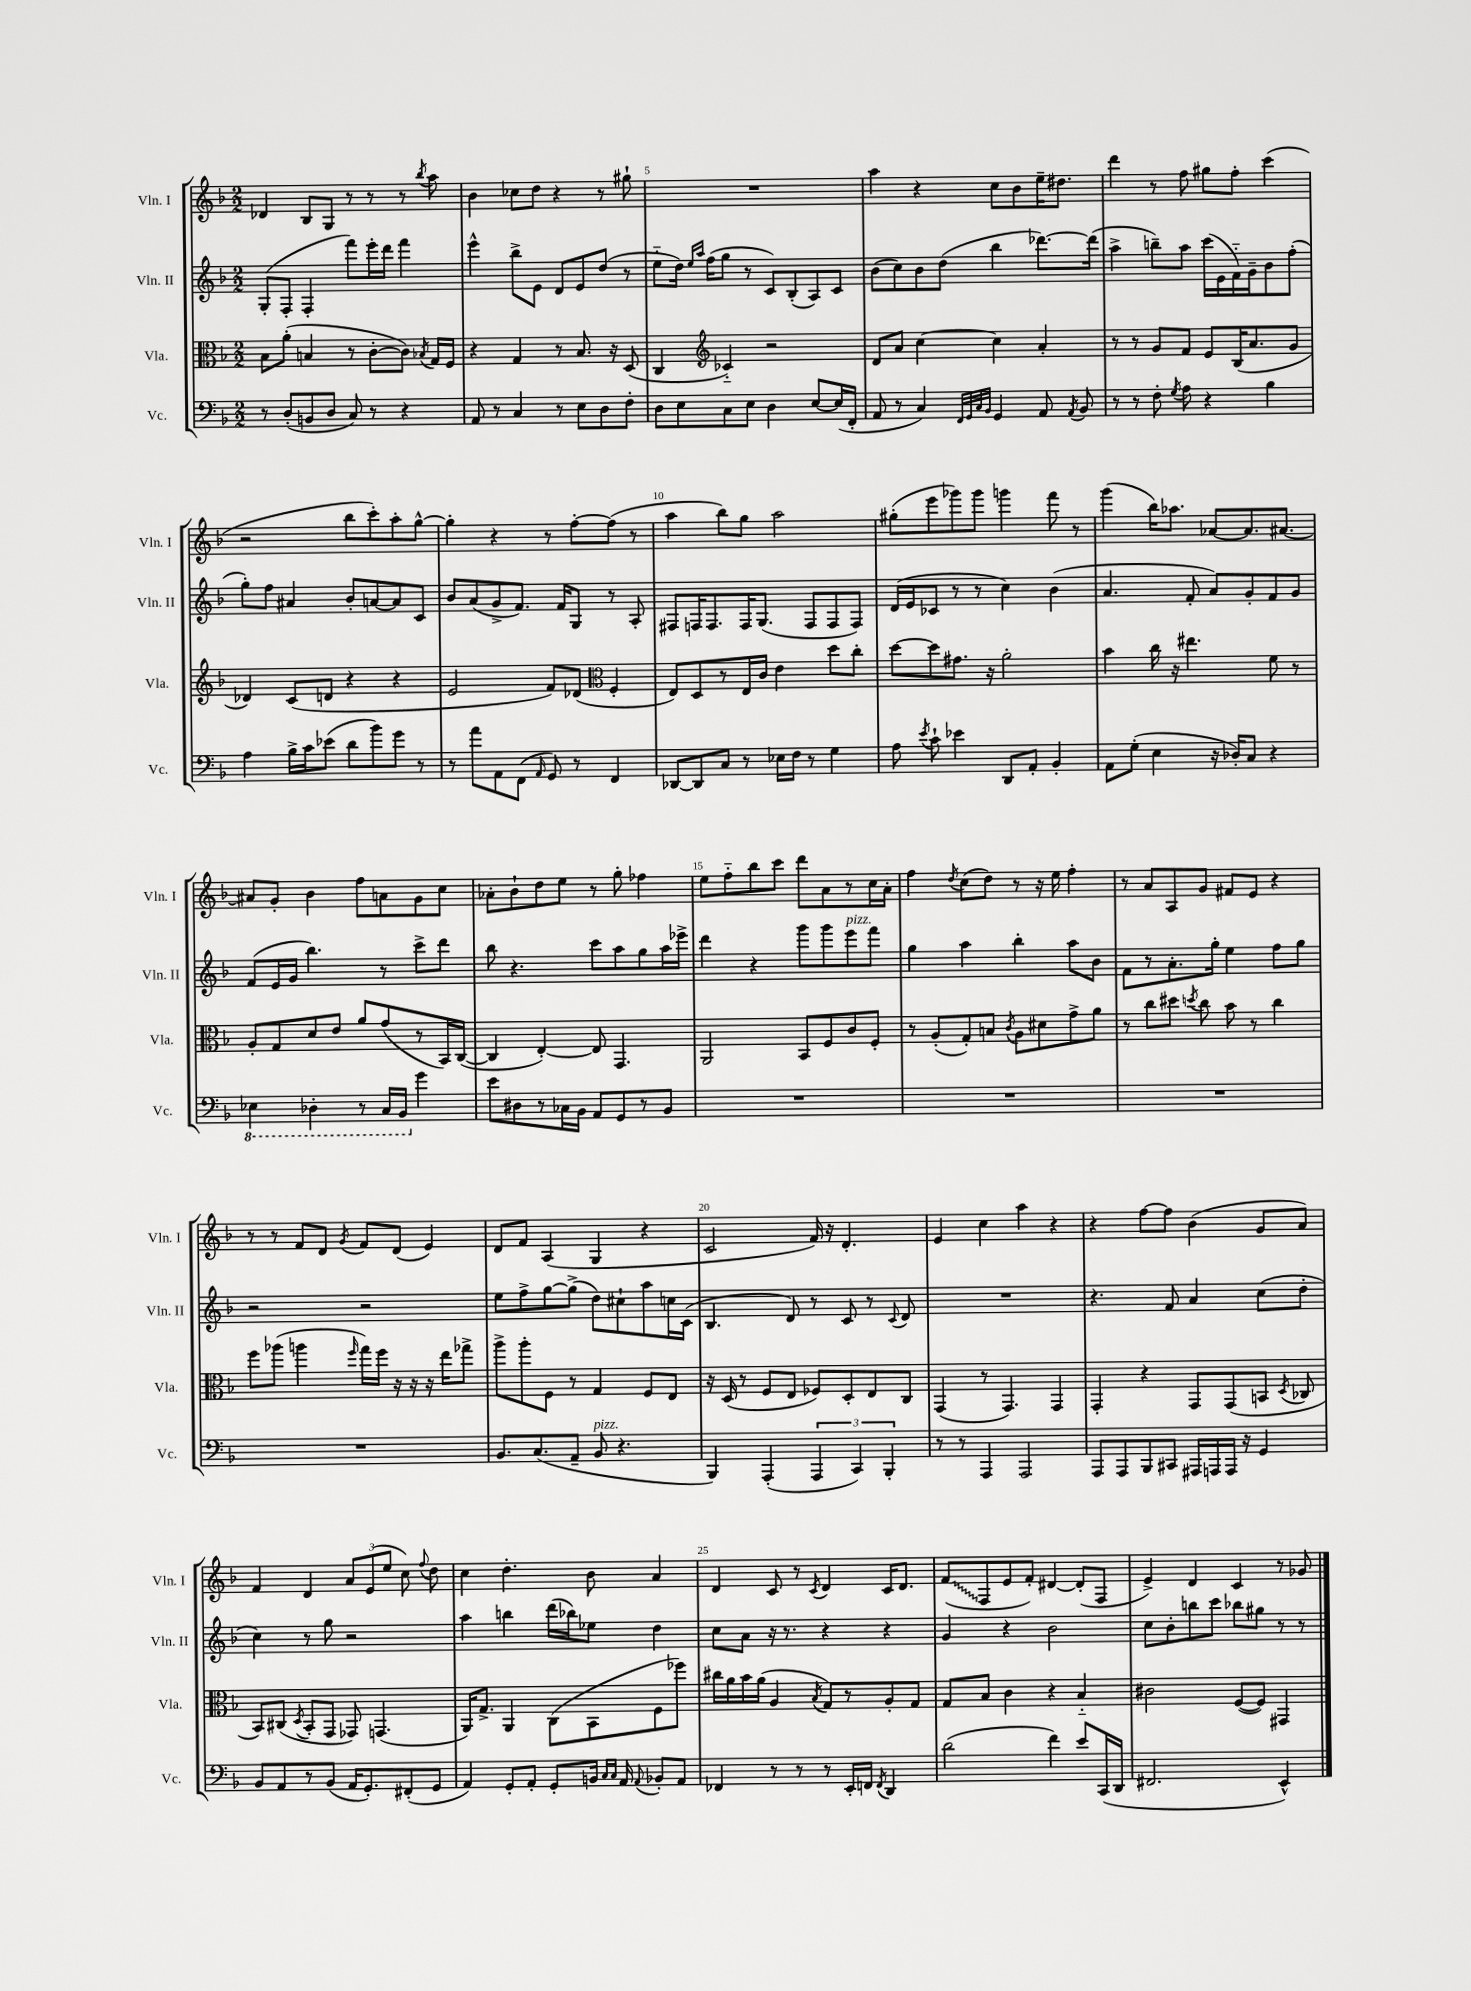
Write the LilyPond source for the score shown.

<<
\new StaffGroup <<
\new Staff = "s0" \with { instrumentName = "Vln. I" shortInstrumentName = "Vln. I" } {
    \clef treble \key f \major \numericTimeSignature \time 2/2
    \autoBeamOff des'4 bes8[ g8] r8 r8 r8 \acciaccatura { bes''8 } a''8 |
    bes'4 ces''8[ d''8] r4 r8 gis''8-! |
    R1 |
    a''4 r4 c''8[ bes'8 e''16-- dis''8.] |
    d'''4 r8 f''8 gis''8[ f''8]-. c'''4( |
    r2 bes''8[ c'''8-.) a''8-. g''8]~-^ |
    g''4-. r4 r8 f''8[~-. f''8]( r8 |
    a''4 bes''8[) g''8] a''2 |
    gis''8[-.( e'''8 ges'''8) ges'''8] g'''4 f'''8 r8 |
    g'''4( bes''16[) aes''8.] aes'8[~ aes'8. ais'8.]~ |
    ais'8[ g'8]-. bes'4 f''8[ a'8 g'8 c''8] |
    aes'8[-. bes'8-! d''8 e''8] r8 g''8-. fes''4 |
    e''8[ f''8-_ bes''8 c'''8] d'''8[ a'8 r8 c''16 a'16]-. |
    f''4 \acciaccatura { d''8 } c''8[( d''8]) r8 r16 e''16 f''4-. |
    r8 a'8[ a8 g'8] fis'8[ e'8] r4 |
    r8 r8 f'8[ d'8] \acciaccatura { g'8 } f'8[ d'8]( e'4) |
    d'8[ f'8] a4( g4 r4 |
    c'2 f'16) r16 d'4.-. |
    e'4 c''4 a''4 r4 |
    r4 f''8[~ f''8] bes'4( g'8[ a'8]) |
    f'4 d'4 \tuplet 3/2 { a'8[ e'8( e''8] } c''8) \appoggiatura { f''8 } d''8 |
    c''4 d''4.-. bes'8 a'4 |
    d'4 c'8 r8 \acciaccatura { c'8 } d'4 c'16[ d'8.] |
    \once \override Glissando.style = #'zigzag f'8[\glissando( f8 e'8 f'8]-.) dis'4~ dis'8[-.( f8] |
    e'4->) d'4 c'4 r8 ges'8 \bar "|." |
}
\new Staff = "s1" \with { instrumentName = "Vln. II" shortInstrumentName = "Vln. II" } {
    \clef treble \key f \major \numericTimeSignature \time 2/2
    \autoBeamOff g8[-.( f8]-. f4-. f'''8[) e'''16-. d'''16] f'''4 |
    e'''4-^ bes''8[-> e'8] d'8[ e'8 d''8]( r8 |
    e''8[-_ d''16]) \grace { e''16[ a''16] } f''16[( g''8] r8 c'8[) bes8-.( a8) c'8] |
    bes'8[( c''8) bes'8 d''8]( bes''4 des'''8.[~) des'''16]( |
    a''4-> b''8[--) a''8] c'''16[( e'16 f'16-_) g'16-- bes'8 f''8]-.( |
    g''8[-.) f''8] ais'4 bes'8[-. a'8~ a'8 c'8] |
    bes'8[ a'8( g'8-> f'8.]) f'16[ g8] r8 a8-. |
    fis8[ f16 f8. f16 g8.]( f8[ f8 f8]) |
    d'16[( e'16 ces'8] r8 r8 c''4) bes'4( |
    a'4. f'8-. a'8[) g'8-. f'8 g'8] |
    f'8[( e'16 g'16] bes''4.) r8 c'''8[-> d'''8] |
    bes''8 r4. c'''8[ a''8 g''8 a''16 ees'''16]-> |
    d'''4 r4 g'''8[ g'''8 e'''8^\markup { \italic "pizz." } f'''8] |
    g''4 a''4 bes''4-. a''8[ bes'8] |
    f'8[ r8 a'8.-. g''16]-. e''4 f''8[ g''8] |
    r2 r2 |
    e''8[ f''8-> g''8~ g''8]->( d''8[) cis''8-! a''8 c''16 c'16]( |
    bes4. d'8) r8 c'8 r8 \appoggiatura { c'8 } d'8 |
    R1 |
    r4. f'8 a'4 c''8[( d''8]-. |
    c''4) r8 g''8 r2 |
    a''4 b''4 d'''16[( bes''16) ees''8] d''4 |
    c''8[ a'8] r16 r8. r4 r4 |
    g'4 r4 bes'2 |
    c''8[ bes'8-. b''8 c'''8] bes''8[ gis''8] r8 r8 \bar "|." |
}
\new Staff = "s2" \with { instrumentName = "Vla." shortInstrumentName = "Vla." } {
    \clef alto \key f \major \numericTimeSignature \time 2/2
    \autoBeamOff bes8[ a'8]-.( b4 r8 c'8[~-. c'8]) \acciaccatura { bes8 } g16[ f16] |
    r4 g4 r8 bes8. r16 d8( |
    c4 \clef treble ces'4-_) r2 |
    d'8[ a'8] c''4~ c''4 a'4-. |
    r8 r8 g'8[ f'8] e'8[ bes16( a'8. g'8] |
    des'4) c'8[( d'8] r4 r4 |
    e'2 f'8[) des'8]( \clef alto f4-. |
    e8[) d8 r8 e16 c'16] e'4 d''8[ c''8]-. |
    d''8[~ d''8 gis'8.] r16 a'2-. |
    bes'4 c''16 r16 eis''4. f'8 r8 |
    a8[-. g8 d'8 e'8] a'8[ g'8( r8 bes,16) c16]~( |
    c4 e4~-.) e8 g,4. |
    a,2 bes,8[ f8 c'8 f8]-. |
    r8 a8[-.( g8-.) b8] \acciaccatura { c'8 } a8[ dis'8 g'8-> a'8] |
    r8 c''8[ dis''8] \acciaccatura { d''8 } c''8 bes'8 r8 c''4 |
    f''8[ aes''8]( a''4 \grace { f''16 } g''16[) f''16] r16 r16 r16 e''16[ ges''8]-> |
    a''8[-> a''8-. f8] r8 g4 f8[ e8] |
    r16 d16( r8 f8[ e8] fes8[) d8-. e8 c8] |
    g,4( r8 g,4.) g,4 |
    g,4-. r4 g,8[ g,8( b,8] \acciaccatura { d8 } ces8 |
    bes,8[) cis8]( \acciaccatura { d8 } bes,8[-. g,8] ges,8) g,4.( |
    a,16[) g8.]-> a,4 c8[( bes,8 f8 fes''8]) |
    cis''16[ a'16 bes'16 a'16]( a4 \acciaccatura { bes8 } g8[) r8 a8-. g8] |
    g8[ bes8] c'4 r4 bes4-_ |
    cis'2 f8[~( f8]) gis,4 \bar "|." |
}
\new Staff = "s3" \with { instrumentName = "Vc." shortInstrumentName = "Vc." } {
    \clef bass \key f \major \numericTimeSignature \time 2/2
    \autoBeamOff r8 d8[-.( b,8 d8] c8) r8 r4 |
    a,8 r8 c4 r8 e8[ d8 f8]-. |
    d8[ e8 c8 e8] d4 e8[~ e16( f,16]-. |
    a,8 r8 c4) \grace { f,32[ g,32 c32 bes,32] } g,4 a,8 \acciaccatura { a,8 } bes,8 |
    r8 r8 f8-. \acciaccatura { g8 } a8 r4 bes4 |
    a4 bes16[-> c'16 ees'8]( d'8[ bes'8) g'8] r8 |
    r8 a'8[ a,8 f,8]( \grace { a,16 } g,8) r8 f,4 |
    des,8[~ des,8 c8] r8 ees16[ f16] r8 g4 |
    a8 \acciaccatura { e'8 } c'8-! ees'4 d,8[ a,8]-. bes,4-. |
    a,8[ g8]-.( e4 r16 des16[-.) c8] r4 |
    \ottava #-1 ees,4 des,4-. r8 c,16[ bes,,16] \ottava #0 g'4 |
    e'8[ dis8 r8 ces16 bes,16] a,8[ g,8 r8 bes,8] |
    R1 |
    R1 |
    R1 |
    R1 |
    bes,8.[ c8.( a,8]-- bes,8^\markup { \italic "pizz." } r4. |
    bes,,4) a,,4-.( \tuplet 3/2 { a,,4 c,4) bes,,4-. } |
    r8 r8 a,,4 a,,2 |
    a,,8[ a,,8 bes,,8 cis,8] ais,,16[ a,,16 a,,16] r16 g,4 |
    bes,8[ a,8 r8 bes,8]( a,16[ g,8.-.) fis,8-.( g,8] |
    a,4) g,8[-. a,8]-. g,8[-. b,16] \grace { c16[ c16] } a,16 \appoggiatura { a,8 } bes,8[-. a,8] |
    fes,4 r8 r8 r8 e,16[-. f,16] \acciaccatura { f,8 } d,4 |
    d'2( f'4) e'8[ c,16( d,16] |
    fis,2. e,4-^) \bar "|." |
}
>>
>>
\layout { \context { \Score currentBarNumber = #3 \override BarNumber.break-visibility = ##(#f #t #t) barNumberVisibility = #(every-nth-bar-number-visible 5) } }
